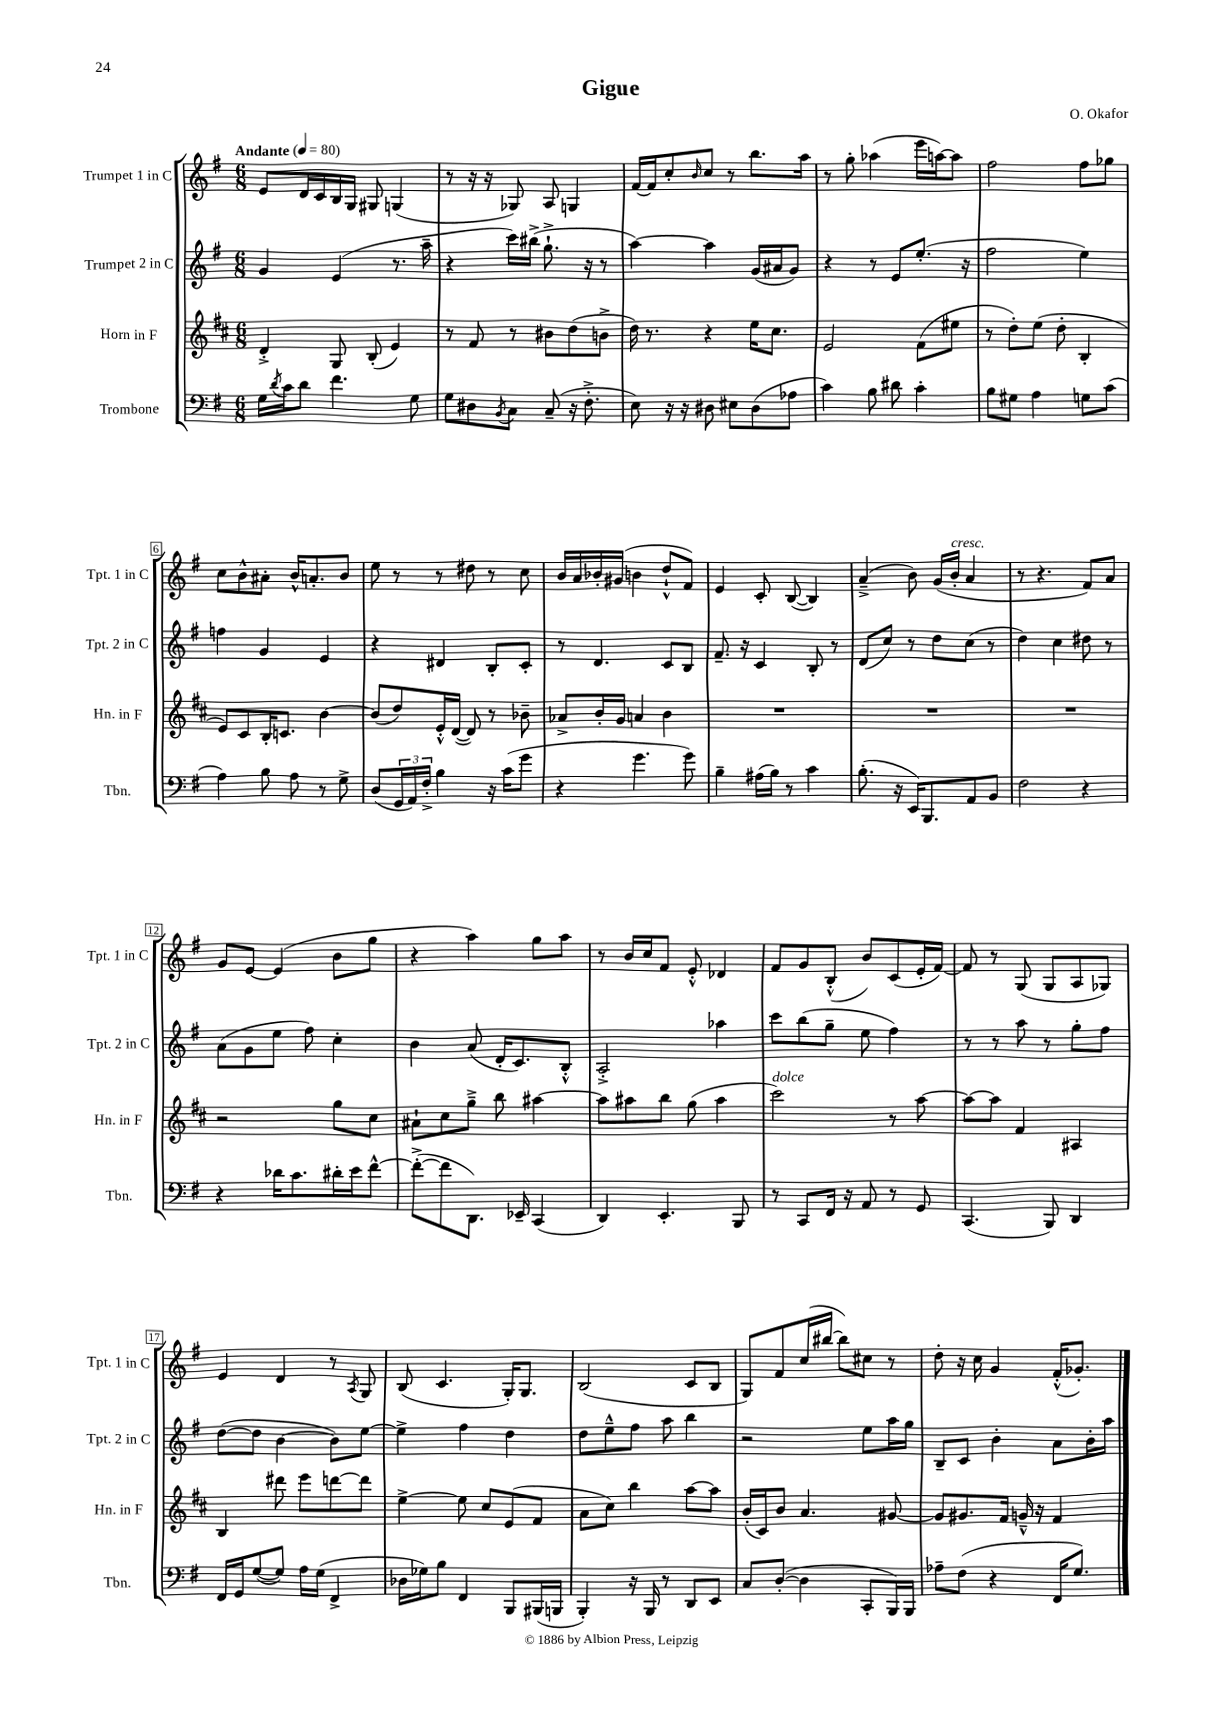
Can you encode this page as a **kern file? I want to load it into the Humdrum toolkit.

**kern	**kern	**kern	**kern
*staff4	*staff3	*staff2	*staff1
*clefF4	*clefG2	*clefG2	*clefG2
*k[f#]	*k[f#c#]	*k[f#]	*k[f#]
*M6/8	*M6/8	*M6/8	*M6/8
*MM80	*MM80	*MM80	*MM80
16G	4d'^	4g	8e
8qd	.	.	.
16c	.	.	.
8d	.	.	16d
.	.	.	16c
4.f#	8G	(4e	16B
.	.	.	16G
.	(8B'	.	8G#
.	4e)	8.r	(4G
8G	.	.	.
.	.	16aa~	.
=	=	=	=
8G	8r	4r	8r
8D#	8f#	.	16r
.	.	.	16r
8qBB	.	.	.
8C	8r	16ccc)	8G-)
.	.	(16bb#^	.
(8C~	8b#	8.gg`^	8A
16r	(8dd	.	4G
8.F#'^	.	16r	.
.	8b^	8r	.
=	=	=	=
8E)	16dd)	[4aa)	[16f#
.	8.r	.	16f#]
16r	.	.	8cc'
16r	.	.	.
.	.	.	16qqb
8D#	4r	4aa]	8cc
8E#	.	.	8r
(8D#	16ee	(16g	8.bb
.	8.cc#	16a#	.
8A-	.	8g)	.
.	.	.	16aa
=	=	=	=
4c)	2e	4r	8r
.	.	.	8gg'
8B	.	8r	(4aa-
8d#	.	8e	.
4c'	(8f#	(8.ee'	16eee
.	.	.	[16aa)
.	8ee#	.	8aa]
.	.	16r	.
=	=	=	=
8B	8r	2ff#	2ff#
8G#	8dd')	.	.
4A	(8ee	.	.
.	8dd'	.	.
8G	4B'	4ee)	8ff#
(8c	.	.	8gg-
=	=	=	=
4A)	8e)	4ff	8cc
.	8c#	.	8b^^
8B	16B'	4g	8a#'
.	8.c	.	.
8A	.	.	16b^^
.	.	.	8.a'
8r	[4b	4e	.
8G^	.	.	8b
=	=	=	=
(8D	(8b]	4r	8ee
24GG	8dd)	.	8r
24AA)	.	.	.
24F#'^	.	.	.
4B	16e'^^	4d#	8r
.	([16d	.	.
.	8d])	.	8dd#
16r	8r	8B'	8r
(16c	.	.	.
8g	8b-~	8c'	8cc
=	=	=	=
4r	8a-^	8r	16b
.	.	.	16a
.	16b'	4.d	16b-'
.	16g	.	(16g#
4.g	4a	.	4b
.	4b	8c	8dd`^^
8g)	.	8B	8f#)
=	=	=	=
4B~	2.r	8.f#~	4e
.	.	16r	.
(16A#	.	4c	8c'
16B)	.	.	.
8r	.	.	([8B
4c	.	8B'	4B])
.	.	8r	.
=	=	=	=
(8.B'	2.r	(8d	(4a~^
.	.	8cc)	.
16r	.	.	.
16EE)	.	8r	8b)
8.BBB	.	.	.
.	.	8dd	(16g
.	.	.	16b'
8AA	.	(8cc	4a
8BB	.	8r	.
=	=	=	=
2F#	2.r	4dd)	8r
.	.	.	4.r
.	.	4cc	.
4r	.	8dd#	8f#)
.	.	8r	8a
=	=	=	=
4r	2r	(8a	8g
.	.	8g	[8e
16d-	.	8ee	(4e]
8.c	.	.	.
.	.	8ff#)	.
16d#'	8gg	4cc'	8b
16e	.	.	.
[8f#^^	8cc#	.	8gg
=	=	=	=
(8f#'^_	8a#`	4b	4r
8f#]	8cc#	.	.
8.DD)	8gg~^	(8a	4aa)
.	8bb	16d'	.
16EE-~	.	8.c)	.
(4CC	[4aa#	.	8gg
.	.	8B'^^	8aa
=	=	=	=
4DD)	8aa#]	2A'^	8r
.	8aa#	.	16b
.	.	.	16cc
4.EE'	8bb	.	8f#
.	(8gg	.	8e'^^
.	4aa#	4aa-	4d-
8BBB	.	.	.
=	=	=	=
8r	2ccc#)	8ccc	8f#
8CC	.	(8bb	8g
16FF#	.	8gg~	(8B'^^
16r	.	.	.
8AA	.	8ee	8b)
8r	8r	4ff#)	(8c
8GG	[8aa	.	16e'
.	.	.	[16f#)
=	=	=	=
(4.CC	8aa_	8r	8f#]
.	8aa]	8r	8r
.	4f#	8aa	(8G
8BBB)	.	8r	8G
4DD	4A#	8gg'	8A
.	.	8ff#	8G-)
=	=	=	=
16FF#	4B	([8dd	4e
16GG	.	.	.
([8G	.	8dd]	.
8G])	8ddd#	[4b	4d
16A	8eee	.	.
(16G	.	.	.
4FF#^	[8ddd	8b])	8r
.	.	.	8qA
.	8ddd]	[8ee	8G
=	=	=	=
16D-	[4ee^	4ee^]	(8B
16G-)	.	.	.
8B	.	.	4.c
4FF#	8ee]	4ff#	.
.	8cc#	.	.
8BBB	(8e	4dd	16G')
.	.	.	8.G
(16BBB#	8f#	.	.
16BBB	.	.	.
=	=	=	=
4BBB')	8a	8dd	(2B
.	8cc#)	8ee~^^	.
16r	4bb	8ff#	.
16BBB	.	.	.
8r	.	8aa	.
8DD	[8aa	4bb	8c
8EE	8aa]	.	8B
=	=	=	=
8C	(16b'	2r	8G)
.	16c#)	.	.
([8D'	8b	.	8f#
4D]	4.a	.	(16cc
.	.	.	[16bb#
.	.	.	8bb#])
8CC'	.	8ee	8cc#
16BBB)	[8g#	16aa	8r
16BBB	.	16gg	.
=	=	=	=
8A-~	8g#]	8B~	8dd'
(8F#	8.g#	8c	16r
.	.	.	16cc
4r	.	4b'	4g
.	16f#	.	.
.	16g~^^	.	.
.	16r	.	.
16FF#	4f#	8a	(16f#'^^
8.G)	.	.	8.g-')
.	.	16b'	.
.	.	16aa	.
==	==	==	==
*-	*-	*-	*-
